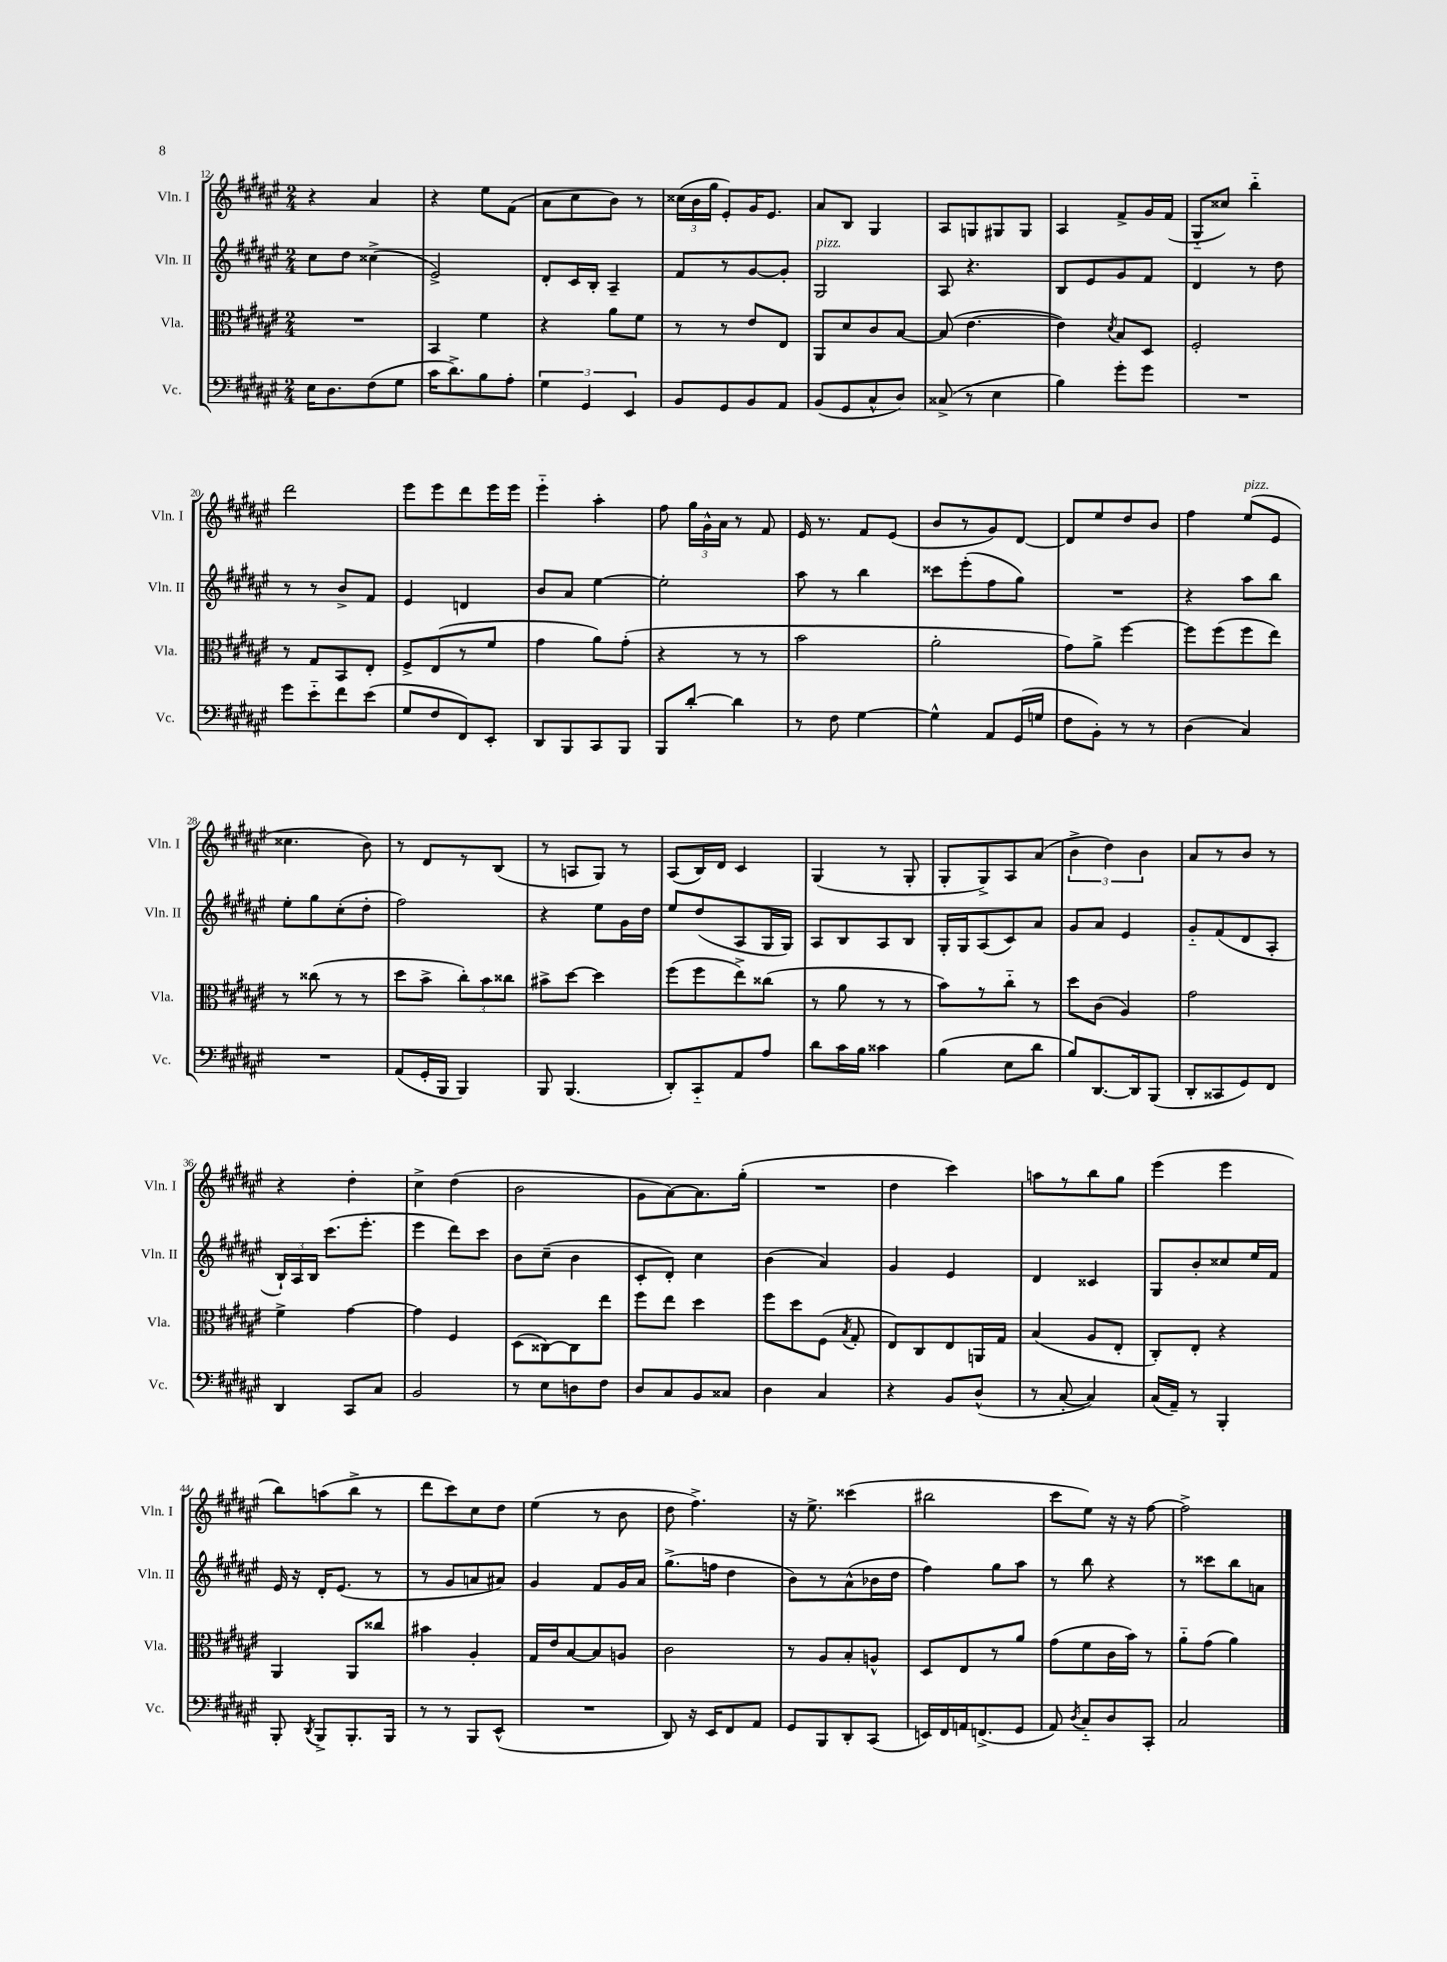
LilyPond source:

<<
\new StaffGroup <<
\new Staff = "s0" \with { instrumentName = "Vln. I" shortInstrumentName = "Vln. I" } {
    \clef treble \key fis \major \numericTimeSignature \time 2/4
    \autoBeamOff r4 ais'4 |
    r4 eis''8[ fis'8]( |
    ais'8[ cis''8 b'8]) r8 |
    \tuplet 3/2 { cisis''16[( b'16 gis''16] } eis'8[-.) gis'16 eis'8.] |
    ais'8[ b8] gis4 |
    ais8[ g8 gis8 gis8] |
    ais4 fis'8[-> gis'16 fis'16]( |
    gis8[-_ cisis''8]) b''4-_ |
    dis'''2 |
    eis'''8[ eis'''8 dis'''8 eis'''16 eis'''16] |
    eis'''4-_ ais''4-. |
    fis''8 \tuplet 3/2 { gis''16[ gis'16-^ ais'16] } r8 fis'8 |
    eis'16 r8. fis'8[ eis'8]( |
    b'8[ r8 gis'8) dis'8]~ |
    dis'8[ eis''8 dis''8 b'8] |
    fis''4 eis''8[^\markup { \italic "pizz." }( eis'8] |
    cisis''4. b'8) |
    r8 dis'8[ r8 b8]( |
    r8 a8[ gis8]) r8 |
    ais8[( b16) dis'16] cis'4 |
    gis4( r8 gis8-. |
    gis8[-. gis8->) ais8 ais'8]( |
    \tuplet 3/2 { b'4-> dis''4) b'4 } |
    ais'8[ r8 b'8] r8 |
    r4 dis''4-. |
    cis''4-> dis''4( |
    b'2 |
    gis'8[ ais'8~) ais'8. gis''16]-.( |
    R2 |
    dis''4 cis'''4) |
    a''8[ r8 b''8 gis''8] |
    eis'''4( eis'''4 |
    b''8[) a''8( b''8]-> r8 |
    dis'''8[ cis'''8) cis''8 dis''8] |
    eis''4( r8 b'8 |
    dis''8 fis''4.->) |
    r16 eis''8.-> cisis'''4( |
    bis''2 |
    cis'''8[ eis''8]) r16 r16 fis''8~ |
    fis''2-> \bar "|." |
}
\new Staff = "s1" \with { instrumentName = "Vln. II" shortInstrumentName = "Vln. II" } {
    \clef treble \key fis \major \numericTimeSignature \time 2/4
    \autoBeamOff cis''8[ dis''8] cisis''4->( |
    eis'2->) |
    dis'8[-. cis'16 b16]-. ais4-- |
    fis'8[ r8 gis'8~ gis'8]-. |
    gis2^\markup { \italic "pizz." } |
    ais8 r4. |
    b8[ eis'8 gis'8 fis'8] |
    dis'4 r8 dis''8 |
    r8 r8 b'8[-> fis'8] |
    eis'4 d'4 |
    b'8[ ais'8] eis''4~ |
    eis''2-. |
    ais''8 r8 b''4 |
    cisis'''8[ eis'''8-.( fis''8 gis''8]) |
    R2 |
    r4 ais''8[ b''8] |
    eis''8[-. gis''8 cis''8-.( dis''8]-. |
    fis''2) |
    r4 eis''8[ gis'16 dis''16] |
    eis''8[ dis''8( ais8 gis16 gis16]) |
    ais8[ b8 ais8 b8] |
    gis16[-. gis16 ais8( cis'8) ais'8] |
    gis'8[ ais'8] eis'4 |
    gis'8[-_ fis'8( dis'8 ais8]-. |
    \tuplet 3/2 { b16[-!) ais16 b16] } cis'''8.[( eis'''8.]-. |
    eis'''4 dis'''8[) cis'''8] |
    b'8[ cis''8]--( b'4 |
    cis'8[-. dis'8]-.) cis''4 |
    b'4( ais'4) |
    gis'4 eis'4 |
    dis'4 cisis'4 |
    gis8[ b'8-. cisis''8 eis''16 fis'16] |
    eis'16 r16 dis'16[-. eis'8.]( r8 |
    r8 gis'8[ a'8 ais'8]) |
    gis'4 fis'8[ gis'16 ais'16] |
    gis''8.[->( f''16] dis''4 |
    b'8[) r8 ais'8-^( bes'16 dis''16] |
    fis''4) gis''8[ ais''8] |
    r8 b''8 r4 |
    r8 cisis'''8[ b''8 a'8] \bar "|." |
}
\new Staff = "s2" \with { instrumentName = "Vla." shortInstrumentName = "Vla." } {
    \clef alto \key fis \major \numericTimeSignature \time 2/4
    \autoBeamOff R2 |
    b,4 fis'4 |
    r4 ais'8[ fis'8] |
    r8 r8 eis'8[ eis8] |
    ais,8[ dis'8 cis'8 b8]~ |
    b8( eis'4.~ |
    eis'4) \acciaccatura { dis'8 } b8[ dis8] |
    fis2-. |
    r8 gis8[ b,8 eis8]-. |
    fis8[-> eis8( r8 fis'8] |
    gis'4 ais'8[) gis'8]-.( |
    r4 r8 r8 |
    b'2 |
    ais'2-. |
    gis'8[) ais'8]-> fis''4~ |
    fis''8[ fis''8( fis''8 eis''8]) |
    r8 cisis''8( r8 r8 |
    dis''8[ b'8]-> \tuplet 3/2 { cis''8[-.) b'8 cisis''8] } |
    bis'8[-> dis''8]~ dis''4 |
    fis''8[( fis''8 eis''8->) cisis''8]( |
    r8 ais'8 r8 r8 |
    b'8[) r8 cis''8]-_ r8 |
    dis''8[ cis'8]( ais4) |
    gis'2 |
    fis'4-> gis'4~ |
    gis'4 fis4 |
    dis8[( cisis8~) cisis8 eis''8] |
    fis''8[ eis''8] dis''4 |
    fis''8[ dis''8 fis8]( \acciaccatura { b8 } gis8-. |
    eis8[) cis8 eis8 a,16 gis16] |
    b4( ais8[ eis8]-. |
    cis8[-.) eis8]-. r4 |
    ais,4 ais,8[ cisis''8] |
    bis'4 ais4-. |
    gis16[ eis'16 b8~ b8 a8] |
    cis'2 |
    r8 ais8[ b8-. a8]-^ |
    dis8[ eis8 r8 ais'8] |
    gis'8[( fis'8 cis'16 b'16]) r8 |
    ais'8[-_ gis'8]( ais'4) \bar "|." |
}
\new Staff = "s3" \with { instrumentName = "Vc." shortInstrumentName = "Vc." } {
    \clef bass \key fis \major \numericTimeSignature \time 2/4
    \autoBeamOff eis16[ dis8. fis8( gis8] |
    cis'16[ dis'8.->) b8 ais8]-. |
    \tuplet 3/2 { gis4 gis,4 eis,4 } |
    b,8[ gis,8 b,8 ais,8] |
    b,8[( gis,8 cis8-^ dis8]) |
    cisis8->( r8 eis4 |
    b4) gis'8[-. gis'8] |
    R2 |
    gis'8[ eis'8-_ fis'8 eis'8]( |
    gis8[ fis8 fis,8) eis,8]-. |
    dis,8[ b,,8 cis,8 b,,8] |
    b,,8[ dis'8]~-. dis'4 |
    r8 fis8 gis4~ |
    gis4-^ ais,8[ gis,16( g16] |
    fis8[ b,8]-.) r8 r8 |
    dis4( cis4) |
    R2 |
    ais,8[( gis,16-. b,,16] b,,4) |
    b,,8 b,,4.( |
    dis,8[-.) cis,8-_ ais,8 ais8] |
    dis'8[ cis'16 b16] cisis'4 |
    b4( eis8[ dis'8] |
    b8[) dis,8.~ dis,16 b,,8]( |
    dis,8[-. cisis,8 gis,8) fis,8] |
    dis,4 cis,8[ cis8] |
    b,2 |
    r8 eis8[ d8 fis8] |
    dis8[ cis8 b,8 cisis8] |
    dis4 cis4 |
    r4 b,8[ dis8]-^( |
    r8 cis8~-. cis4) |
    cis16[( ais,16]--) r8 b,,4-. |
    b,,8-. \acciaccatura { dis,8 } b,,8[-> b,,8.-. b,,16] |
    r8 r8 b,,8[ eis,8]-^( |
    R2 |
    dis,8) r16 eis,16[ fis,8 ais,8] |
    gis,8[ b,,8 dis,8-. cis,8]( |
    e,16[) fis,16 a,16 f,8.->( gis,8] |
    ais,8) \acciaccatura { dis8 } cis8[-_ dis8 cis,8]-. |
    cis2 \bar "|." |
}
>>
>>
\layout { \context { \Score currentBarNumber = #12 } }
